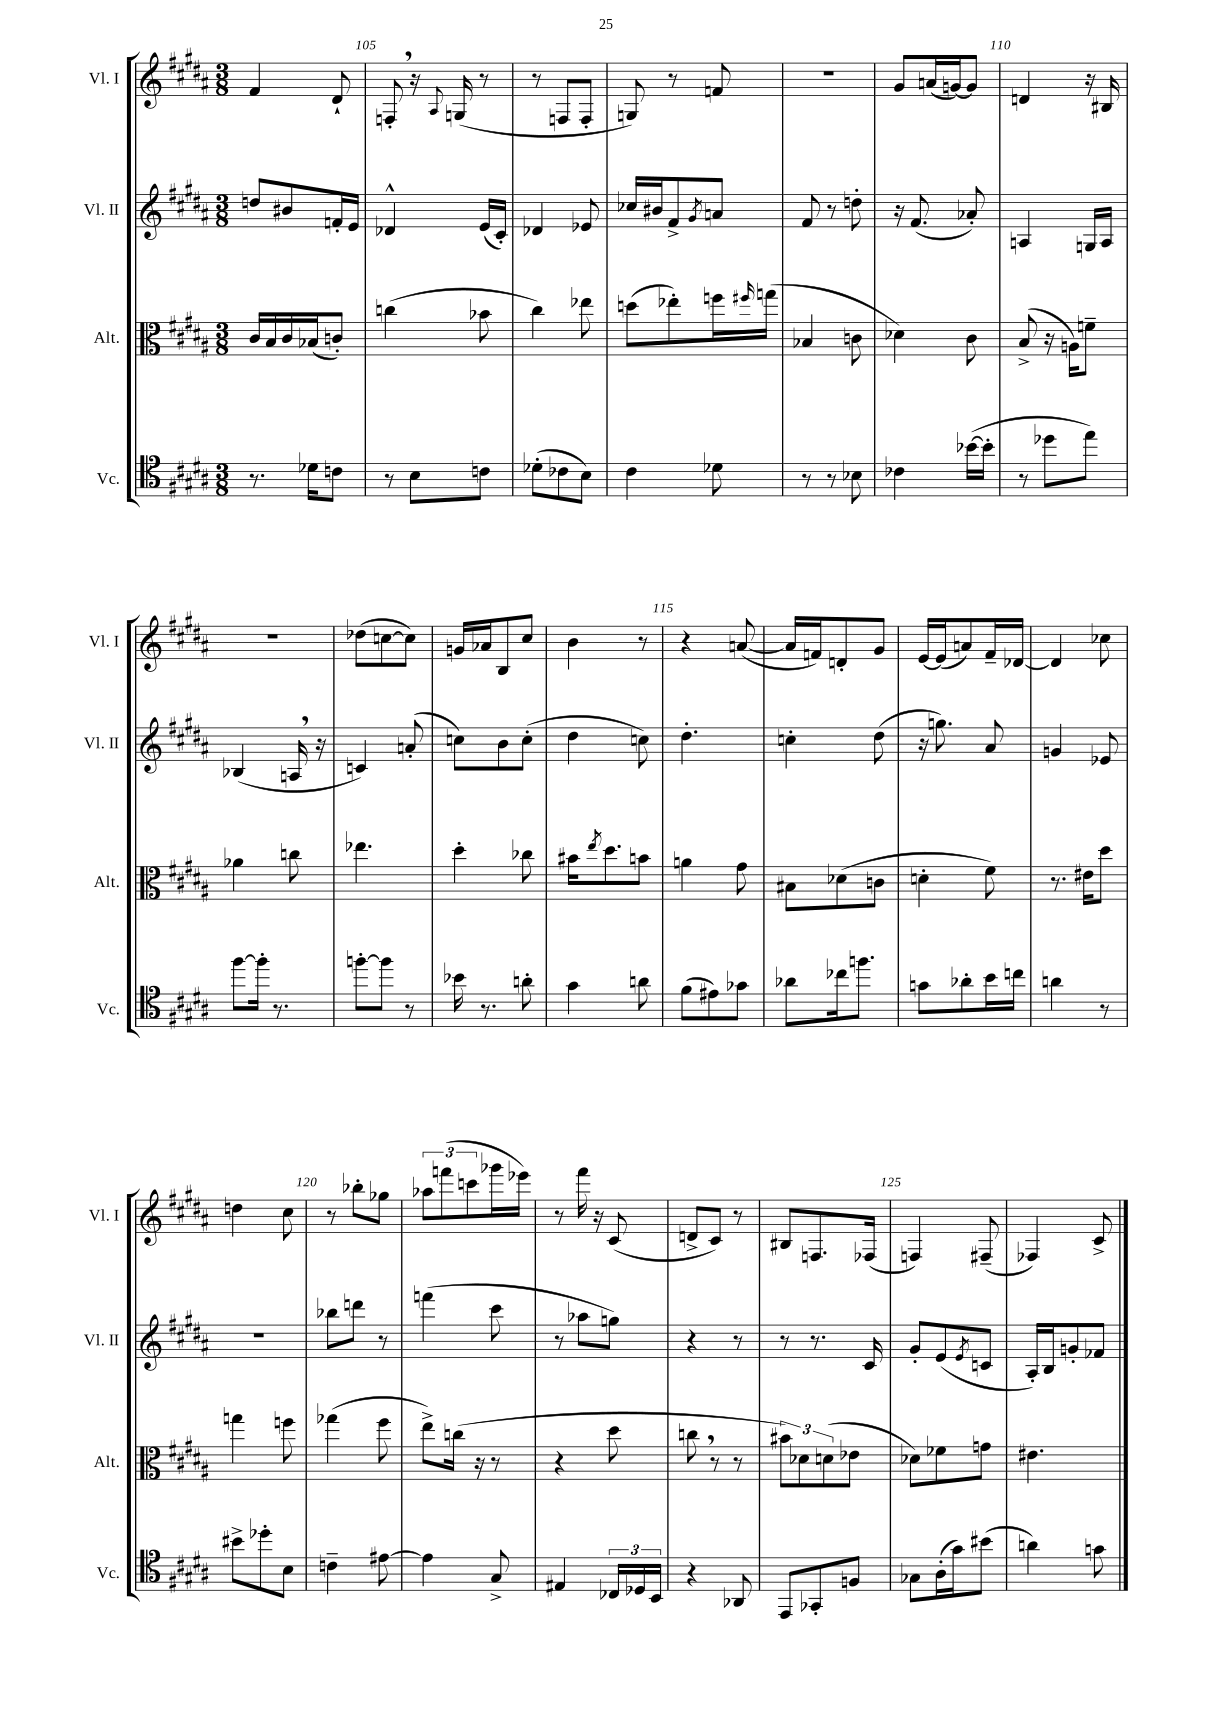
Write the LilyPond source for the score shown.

<<
\new StaffGroup <<
\new Staff = "s0" \with { instrumentName = "Vl. I" shortInstrumentName = "Vl. I" } {
    \clef treble \key b \major \numericTimeSignature \time 3/8
    fis'4 dis'8-! |
    f8-. \breathe r16 \appoggiatura { ais8 } g16( r8 |
    r8 f8 f8-. |
    g8) r8 f'8 |
    R4. |
    gis'8 a'16( g'16~) g'8 |
    d'4 r16 bis16 |
    R4. |
    des''8( c''8~ c''8) |
    g'16 aes'16 b8 cis''8 |
    b'4 r8 |
    r4 a'8~( |
    a'16 f'16) d'8-. gis'8 |
    e'16~ e'16( a'8) fis'16-- des'16~ |
    des'4 ces''8 |
    d''4 cis''8 |
    r8 bes''8-. ges''8 |
    \tuplet 3/2 { aes''8 f'''8( c'''8 } ges'''16 ees'''16) |
    r8 fis'''16 r16 cis'8( |
    d'8-> cis'8) r8 |
    bis8 f8. fes16( |
    f4) fis8--( |
    fes4) cis'8-> \bar "|." |
}
\new Staff = "s1" \with { instrumentName = "Vl. II" shortInstrumentName = "Vl. II" } {
    \clef treble \key b \major \numericTimeSignature \time 3/8
    d''8 bis'8 f'16-. e'16 |
    des'4-^ e'16( cis'16-.) |
    des'4 ees'8 |
    ces''16 bis'16 fis'8-> \acciaccatura { gis'8 } a'8 |
    fis'8 r8 d''8-. |
    r16 fis'8.( aes'8-.) |
    a4 g16 a16 |
    bes4( a16 \breathe r16 |
    c'4) a'8-.( |
    c''8) b'8 c''8-.( |
    dis''4 c''8) |
    dis''4.-. |
    c''4-. dis''8( |
    r16 g''8.) ais'8 |
    g'4 ees'8 |
    R4. |
    bes''8 d'''8 r8 |
    f'''4( cis'''8 |
    r8 aes''8 g''8) |
    r4 r8 |
    r8 r8. cis'16 |
    gis'8-. e'8( \acciaccatura { e'8 } c'8 |
    ais16-.) b16 g'8-. fes'8 \bar "|." |
}
\new Staff = "s2" \with { instrumentName = "Alt." shortInstrumentName = "Alt." } {
    \clef alto \key b \major \numericTimeSignature \time 3/8
    cis'16 b16 cis'16 bes16( c'8-.) |
    c''4( bes'8 |
    cis''4) ees''8 |
    d''8( ees''8-.) f''16 \grace { fis''16 } g''16( |
    bes4 c'8 |
    des'4) cis'8 |
    b8->( r16 a16) f'8-- |
    aes'4 c''8 |
    ees''4. |
    dis''4-. ces''8 |
    bis'16 \acciaccatura { e''8 } dis''8. b'8 |
    a'4 gis'8 |
    bis8 des'8( c'8 |
    d'4-. fis'8) |
    r8. eis'16 dis''8 |
    g''4 f''8 |
    ges''4( fis''8 |
    e''8->) c''16( r16 r8 |
    r4 dis''8 |
    c''8 \breathe r8 r8 |
    \tuplet 3/2 { bis'8) des'8 d'8( } ees'8 |
    des'8) fes'8 g'8 |
    eis'4. \bar "|." |
}
\new Staff = "s3" \with { instrumentName = "Vc." shortInstrumentName = "Vc." } {
    \clef tenor \key b \major \numericTimeSignature \time 3/8
    r8. des'16 c'8 |
    r8 b8 c'8 |
    des'8-.( ces'8 b8) |
    cis'4 des'8 |
    r8 r8 bes8 |
    ces'4 bes'16~( bes'16-. |
    r8 des''8 e''8) |
    fis''8~ fis''16-. r8. |
    f''8~-. f''8 r8 |
    bes'16 r8. a'8-. |
    gis'4 a'8 |
    fis'8( eis'8) ges'8 |
    aes'8 ces''16 f''8. |
    g'8 aes'8-. b'16 c''16 |
    a'4 r8 |
    bis'8-> des''8-. b8 |
    c'4-- eis'8~ |
    eis'4 gis8-> |
    eis4 \tuplet 3/2 { ces16 des16 b,16 } |
    r4 aes,8 |
    e,8 ges,8-. f8 |
    ges8 ais16-.( gis'16) bis'8( |
    a'4) g'8 \bar "|." |
}
>>
>>
\layout { \context { \Score currentBarNumber = #104 \override BarNumber.break-visibility = ##(#f #t #t) barNumberVisibility = #(every-nth-bar-number-visible 5) } }
